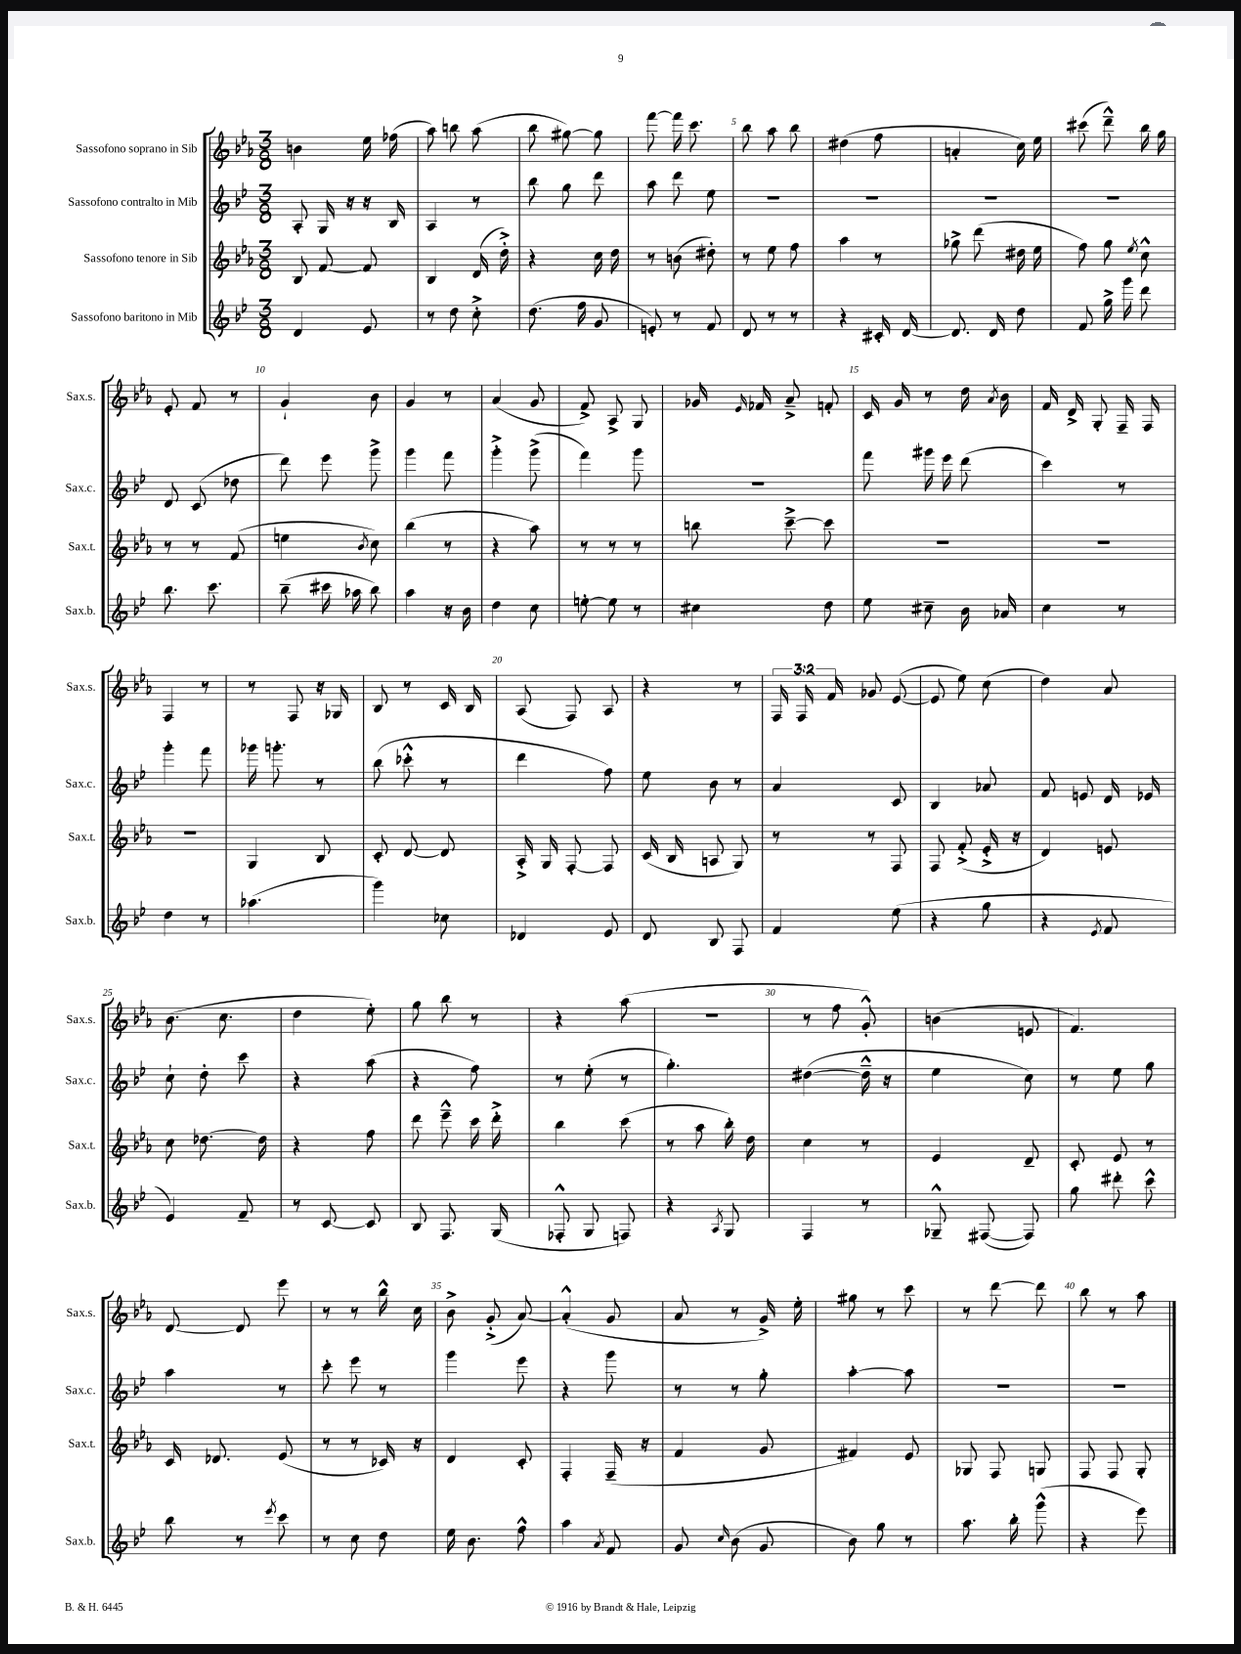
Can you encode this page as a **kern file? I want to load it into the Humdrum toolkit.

**kern	**kern	**kern	**kern
*staff4	*staff3	*staff2	*staff1
*clefG2	*clefG2	*clefG2	*clefG2
*k[b-e-]	*k[b-e-a-]	*k[b-e-]	*k[b-e-a-]
*M3/8	*M3/8	*M3/8	*M3/8
4d	8B-	8A'	4b
.	[8f	16G	.
.	.	16r	.
8e-	8f]	16r	16ee-
.	.	16B-	(16ff-
=	=	=	=
8r	4B-	4A	8aa-)
8dd	.	.	8bb
8cc'^	(16d	8r	(8aa-
.	16dd'^)	.	.
=	=	=	=
(8.dd	4r	8bb-	8bb-
.	.	8gg	[8gg#)
16ff	.	.	.
8g	16cc	8ddd	8gg#]
.	16dd	.	.
=	=	=	=
8e')	8r	8aa	[8fff
8r	(8b	8ddd	16fff]
.	.	.	8.ccc
8f	8dd#')	8ee-	.
=	=	=	=
8d	8r	4.r	8bb-
8r	8ee-	.	8aa-
8r	8ff	.	8bb-
=	=	=	=
4r	4aa-	4.r	(4dd#
16c#'	8r	.	8ff
[16d	.	.	.
=	=	=	=
8.d]	8gg-^	4.r	4a'
.	(8ddd	.	.
16d	.	.	.
8dd	16dd#	.	16cc)
.	16ee-	.	16ee-
=	=	=	=
8f	8ff)	4.r	(8ccc#
16gg^	8gg	.	8ddd~^^)
16ggg	.	.	.
.	8qee-	.	.
8ddd	8cc^^	.	16bb-
.	.	.	16gg
=	=	=	=
8.bb-	8r	8d	8e-'
.	8r	(8c	8f
8.ccc	.	.	.
.	(8f	8dd-	8r
=	=	=	=
(8bb-~	4ee	8ddd)	4g`
16ccc#	.	8eee-	.
16aa-	.	.	.
.	8qb-	.	.
8bb-)	8cc)	8ggg^	8b-
=	=	=	=
4aa	(4bb-	4ggg	4g
16r	8r	8fff	8r
16b-	.	.	.
=	=	=	=
4dd	4r	4ggg'^	(4a-
8cc	8aa-)	(8ggg^	8g
=	=	=	=
[8ee'	8r	4fff)	8f^)
8ee]	8r	.	8A-^
8r	8r	8ggg	8G
=	=	=	=
4cc#	8bb	4.r	16g-
.	.	.	16qqe-
.	.	.	16f-
.	[8ccc~^	.	8a-~^
8dd	8ccc]	.	8f'
=	=	=	=
8ee-	4.r	8fff	16c
.	.	.	16g
8cc#~	.	16ggg#	8r
.	.	16eee-	.
16b-	.	(8ddd	16dd
.	.	.	8qa-
16a-	.	.	16b-
=	=	=	=
4cc	4.r	4ccc)	16f
.	.	.	16d^
.	.	.	8G'
8r	.	8r	16F~
.	.	.	16F
=	=	=	=
4dd	4.r	4ggg'	4F
8r	.	8fff	8r
=	=	=	=
(4.aa-	4G	16ggg-	8r
.	.	8.ggg'	.
.	.	.	8F
.	8B-	8r	16r
.	.	.	16G-
=	=	=	=
4ggg)	8c'	(8bb-	8B-
.	[8d	8ccc-'^^	8r
8cc-	8d]	8r	16c
.	.	.	16B-
=	=	=	=
4d-	16A-'^	4ddd	(8A-
.	16G	.	.
.	[8F'	.	8F)
8e-	8F]	8ff)	8A-
=	=	=	=
8d	(16c	8ee-	4r
.	16B-	.	.
8B-	8A	8b-	.
8F	8G)	8r	8r
=	=	=	=
4f	8r	4a	24F
.	.	.	24F
.	.	.	24f
.	8r	.	8g-
(8ee-	8F	8c	([8e-
=	=	=	=
4r	8F	4B-	8e-]
.	(8f'^	.	8ee-)
8gg	16e-'^	8a-	(8cc
.	16r	.	.
=	=	=	=
4r	4d)	8f	4dd)
.	.	8e	.
8qe-	.	.	.
8f	8e	16d	8a-
.	.	16e-	.
=	=	=	=
4e-)	8cc	8cc`	(8.b-
.	[8.dd-	8dd'	.
.	.	.	8.cc
8f~	.	8ccc	.
.	16dd-]	.	.
=	=	=	=
8r	4r	4r	4dd
[8c	.	.	.
8c]	8ff	(8aa	8ee-')
=	=	=	=
8B-	8ddd	4r	8gg
8.F	8eee-~^^	.	8bb-
.	16ccc	8ff)	8r
(16G	16ddd'^	.	.
=	=	=	=
8F-'^^	4bb-	8r	4r
8G	.	(8ee-'	.
8F)	(8ccc	8r	(8aa-
=	=	=	=
4r	8r	4.gg')	4.r
.	8aa-	.	.
8qA	.	.	.
8G	16bb-')	.	.
.	16dd	.	.
=	=	=	=
4F	4cc	([4dd#	8r
.	.	.	8ff
8r	8r	16dd#~^^]	8g'^^)
.	.	16r	.
=	=	=	=
8G-~^^	4e-	4ee-	(4b
([8F#	.	.	.
8F#])	8d~	8cc)	8e
=	=	=	=
8gg	8c'	8r	4.f)
8ddd#'	8e-	8ee-	.
8ccc^^	8r	8gg	.
=	=	=	=
8bb-	16c	4aa	[8d
.	8.d-	.	.
8r	.	.	8d]
8qeee-	.	.	.
8ccc	(8e-	8r	8eee-
=	=	=	=
8r	8r	8ccc'	8r
8cc	8r	8eee-	8r
8dd	16c-)	8r	16bb-^^
.	16r	.	16cc
=	=	=	=
16ee-	4d	4ggg	8b-^
8.b-	.	.	.
.	.	.	(8g'^
8ff^^	8c'	8eee-	[8a-)
=	=	=	=
4aa	4F'	4r	(4a-'^^]
8qa	.	.	.
8f	(16F~	8ggg	8g
.	16r	.	.
=	=	=	=
8g	4f	8r	8a-
16qqcc	.	.	.
(8b-	.	8r	8r
8g	8g	8gg'	16g^)
.	.	.	16ee-'
=	=	=	=
8b-)	4f#)	[4aa'	8gg#
8gg	.	.	8r
8r	8e-	8aa]	8ccc
=	=	=	=
8.aa	8G-	4.r	8r
.	8F	.	[8ddd
16bb-'	.	.	.
(8ggg^^	8G	.	8ddd]
=	=	=	=
4r	8F	4.r	8bb-
.	8F	.	8r
8eee-)	8G'	.	8aa-
==	==	==	==
*-	*-	*-	*-
